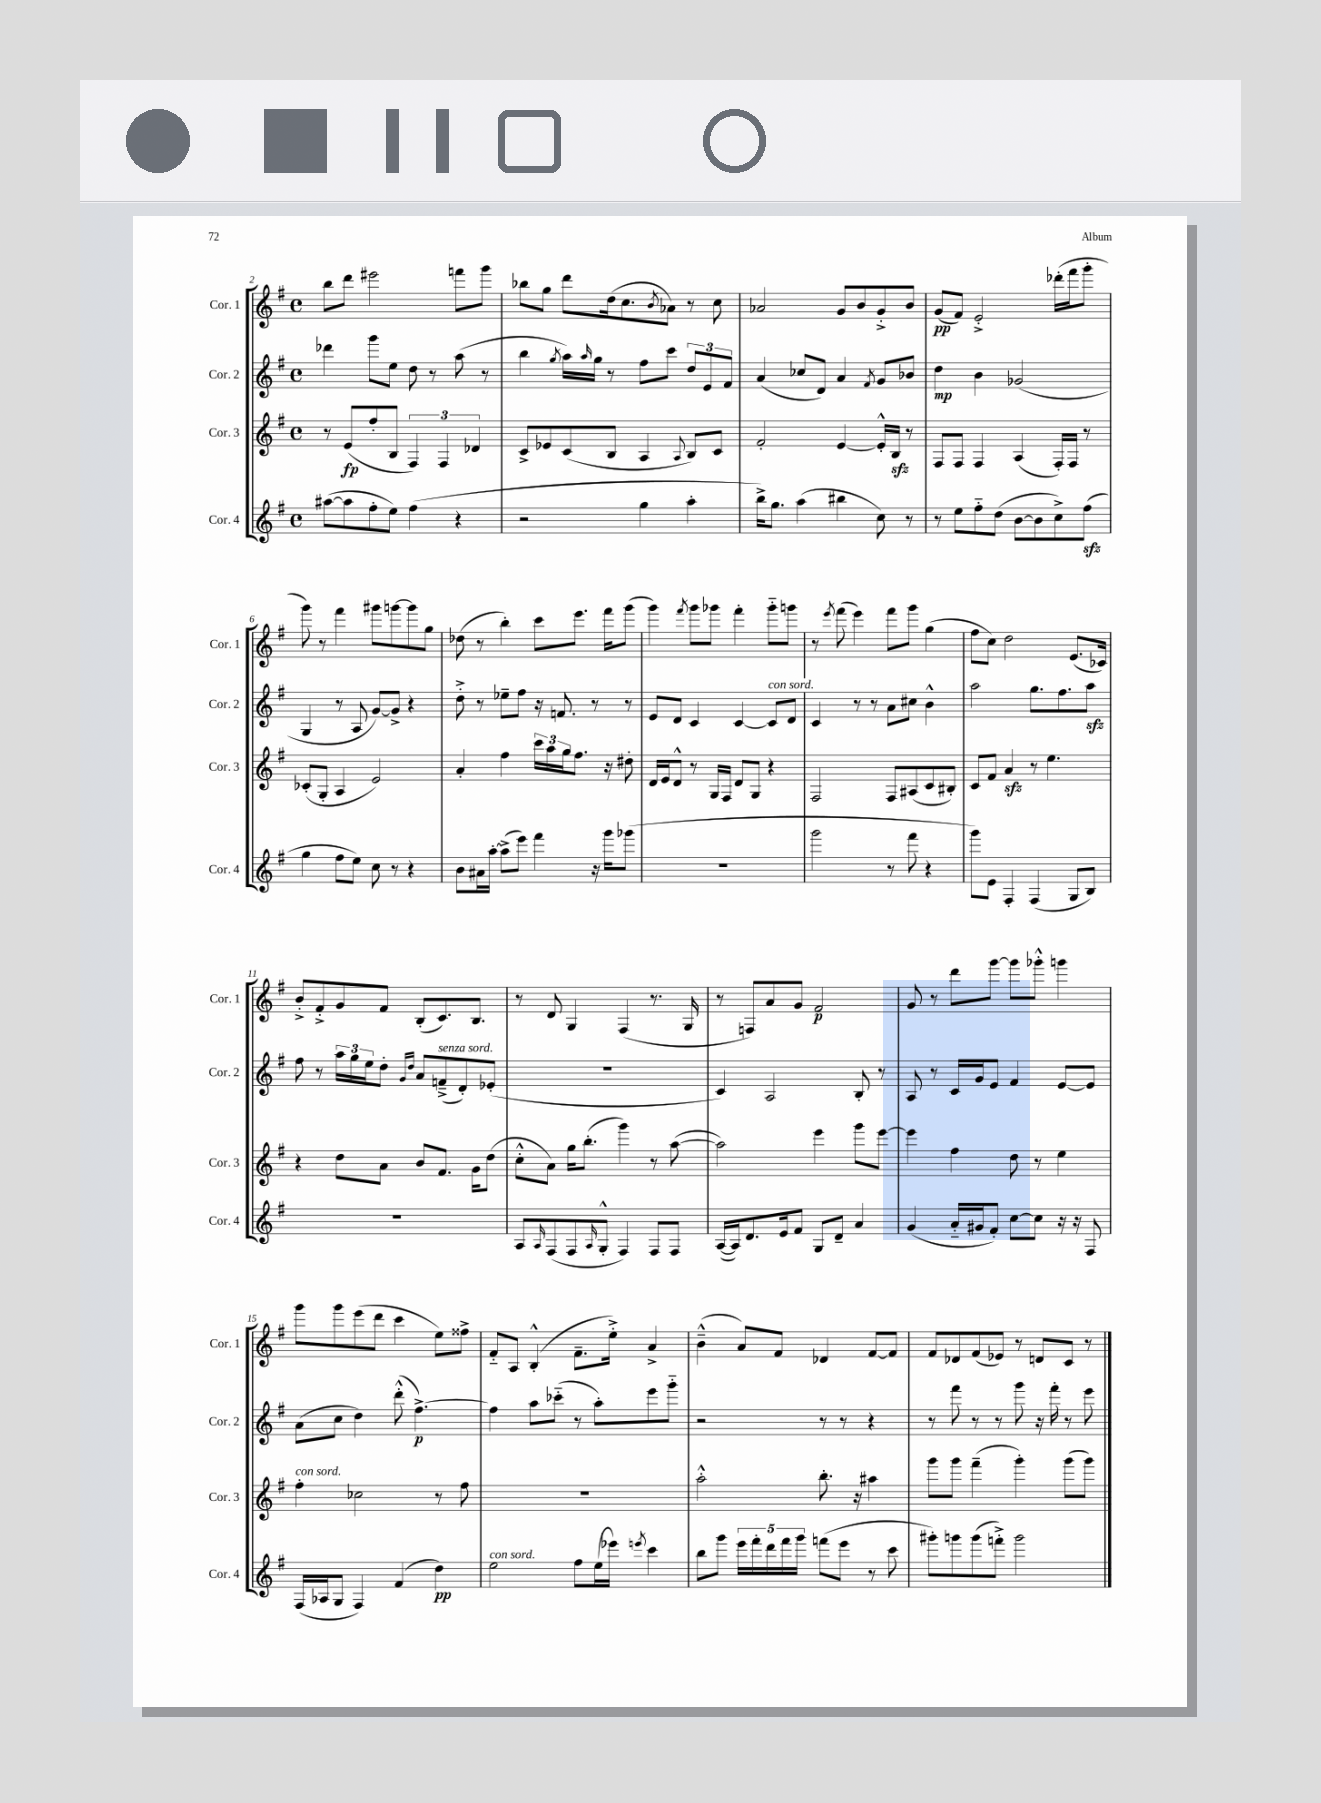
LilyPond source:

<<
\new StaffGroup <<
\new Staff = "s0" \with { instrumentName = "Cor. 1" shortInstrumentName = "Cor. 1" } {
    \clef treble \key g \major \defaultTimeSignature \time 4/4
    b''8 d'''8 eis'''2 f'''8 g'''8 |
    bes''8 g''8 d'''8 d''16( c''8. \acciaccatura { b'8 } aes'8) r8 c''8 |
    aes'2 g'8 b'8 g'8-.-> b'8 |
    g'8\pp( fis'8) e'2-.-> des'''16-.( fis'''16 g'''8-. |
    g'''8) r8 fis'''4 gis'''8 g'''8~ g'''8 g''8 |
    des''8( r8 b''4-.) c'''8 e'''8. fis'''16 g'''8( |
    g'''4) \acciaccatura { fis'''8 } g'''8 ges'''8 fis'''4-. ges'''8-_ g'''8 |
    r8 \acciaccatura { e'''8 } fis'''8( e'''4) fis'''8 g'''8 g''4( |
    fis''8 c''8) d''2 e'8.( ces'16) |
    b'8-.-> fis'8-.-> g'8 fis'8 b8-.( c'8.) b8. |
    r8 d'8 g4 fis4( r8. g16 |
    r8 f8) a'8 g'8 fis'2\p |
    g'8 r8 d'''8 g'''8~ g'''8 ges'''8-.-^ g'''4 |
    g'''8 g'''8 e'''8( d'''8 c'''4 e''8) fisis''8-> |
    fis'8-_ a8 b4-.-^( fis'8.-- e''16-.->) a'4-> |
    b'4---^( a'8) fis'8 des'4 fis'8~ fis'8 |
    fis'8 des'8 fis'8( ees'8) r8 d'8 c'8 r8 \bar "|." |
}
\new Staff = "s1" \with { instrumentName = "Cor. 2" shortInstrumentName = "Cor. 2" } {
    \clef treble \key g \major \defaultTimeSignature \time 4/4
    des'''4 g'''8 e''8 d''8 r8 a''8( r8 |
    b''4 \acciaccatura { g''8 } a''16) \grace { a''16 } g''16 r8 fis''8 c'''8 \tuplet 3/2 { d''8 e'8 fis'8 } |
    a'4( ces''8 d'8) a'4 \acciaccatura { fis'8 } g'8 bes'8 |
    d''4\mp b'4 ges'2( |
    g4 r8 a8 g'8~) g'8-> r4 |
    d''8-.-> r8 ees''8-- fis''8 r16 f'8. r8 r8 |
    e'8 d'8 c'4 c'4~ c'8^\markup { \italic "con sord." } d'8 |
    c'4 r8 r8 a'8 cis''8 b'4-^ |
    a''2 g''8. fis''8. a''8\sfz |
    fis''8 r8 \tuplet 3/2 { a''16 g''16 e''16 } d''8-. \grace { g'16 d''16 } a'8 f'8--->^\markup { \italic "senza sord." }( d'8-.) ees'8-.( |
    R1 |
    c'4) a2 b8-. r8 |
    a8 r8 c'16 g'16 e'8 fis'4 e'8~ e'8 |
    a'8( c''8 d''4) d'''8-.-^( fis''4.~->\p) |
    fis''4 a''8 ces'''8-_( r8 a''8-.) e'''8 g'''8-_ |
    r2 r8 r8 r4 |
    r8 fis'''8 r8 r8 g'''8 r16 fis'''16-. r8 e'''8 \bar "|." |
}
\new Staff = "s2" \with { instrumentName = "Cor. 3" shortInstrumentName = "Cor. 3" } {
    \clef treble \key g \major \defaultTimeSignature \time 4/4
    r8 e'8\fp( fis''8-. b8 \tuplet 3/2 { fis4) fis4 des'4 } |
    c'8-> ees'8 c'8( b8 a4 \appoggiatura { a8 } b8) c'8 |
    fis'2-. e'4~ e'16-.-^ b16\sfz r8 |
    fis8 fis8 fis4 a4( fis16-.) fis16 r8 |
    ces'8-.( g8-. a4 e'2) |
    a'4-. fis''4 \tuplet 3/2 { c'''16 a''16 g''16 } fis''8. r16 dis''8-. |
    d'16 e'16 d'8-^ r8 g16 fis16 d'8 g8 r4 |
    fis2 fis8 ais8( c'8 bis8-.) |
    c'8 fis'8 a'4\sfz r8 e''4. |
    r4 d''8 a'8 b'8 fis'8. g'16 d''8( |
    c''8-.-^ a'8) g''16 b''8.-.( g'''4) r8 a''8~( |
    a''2) e'''4 g'''8 e'''8~ |
    e'''4 fis''4 d''8 r8 e''4 |
    fis''4-.^\markup { \italic "con sord." } ces''2 r8 fis''8 |
    R1 |
    a''2-.-^ b''8.-. r16 ais''4 |
    g'''8 g'''8 fis'''4--( g'''4-.) g'''8( g'''8) \bar "|." |
}
\new Staff = "s3" \with { instrumentName = "Cor. 4" shortInstrumentName = "Cor. 4" } {
    \clef treble \key g \major \defaultTimeSignature \time 4/4
    ais''8~( ais''8 fis''8-. e''8) fis''4( r4 |
    r2 g''4 a''4-. |
    b''16->) g''8. a''4( bis''4 c''8) r8 |
    r8 e''8 fis''8-_ d''8( b'8~ b'8 c''8->) fis''8\sfz( |
    g''4 fis''8 e''8) c''8 r8 r4 |
    b'8 ais'16 a''16~-. a''8->( e'''8) fis'''4 r16 g'''16 ges'''8( |
    R1 |
    g'''2 r8 fis'''8 r4 |
    g'''8) e'8 fis4-. fis4( g8 b8) |
    R1 |
    a8 \grace { a16 } fis8( fis8 \grace { a16 } g8-.-^ fis4) fis8 fis8 |
    a16~( a16) d'8. e'16 fis'8 g8 d'8-- a'4 |
    g'4( a'16-_ gis'16 fis'8-.) c''8~ c''8 r16 r16 fis8 |
    fis16( aes16 g8 fis4) fis'4( d''4\pp) |
    e''2^\markup { \italic "con sord." } fis''8 e''16( ees'''16) \acciaccatura { e'''8 } c'''4 |
    b''8 g'''8 \tuplet 5/4 { e'''16 fis'''16-. d'''16 fis'''16 g'''16 } f'''8( e'''8 r8 c'''8 |
    gis'''8-.) g'''8 g'''8( f'''8-.->) g'''2 \bar "|." |
}
>>
>>
\layout { \context { \Score currentBarNumber = #2 } }
